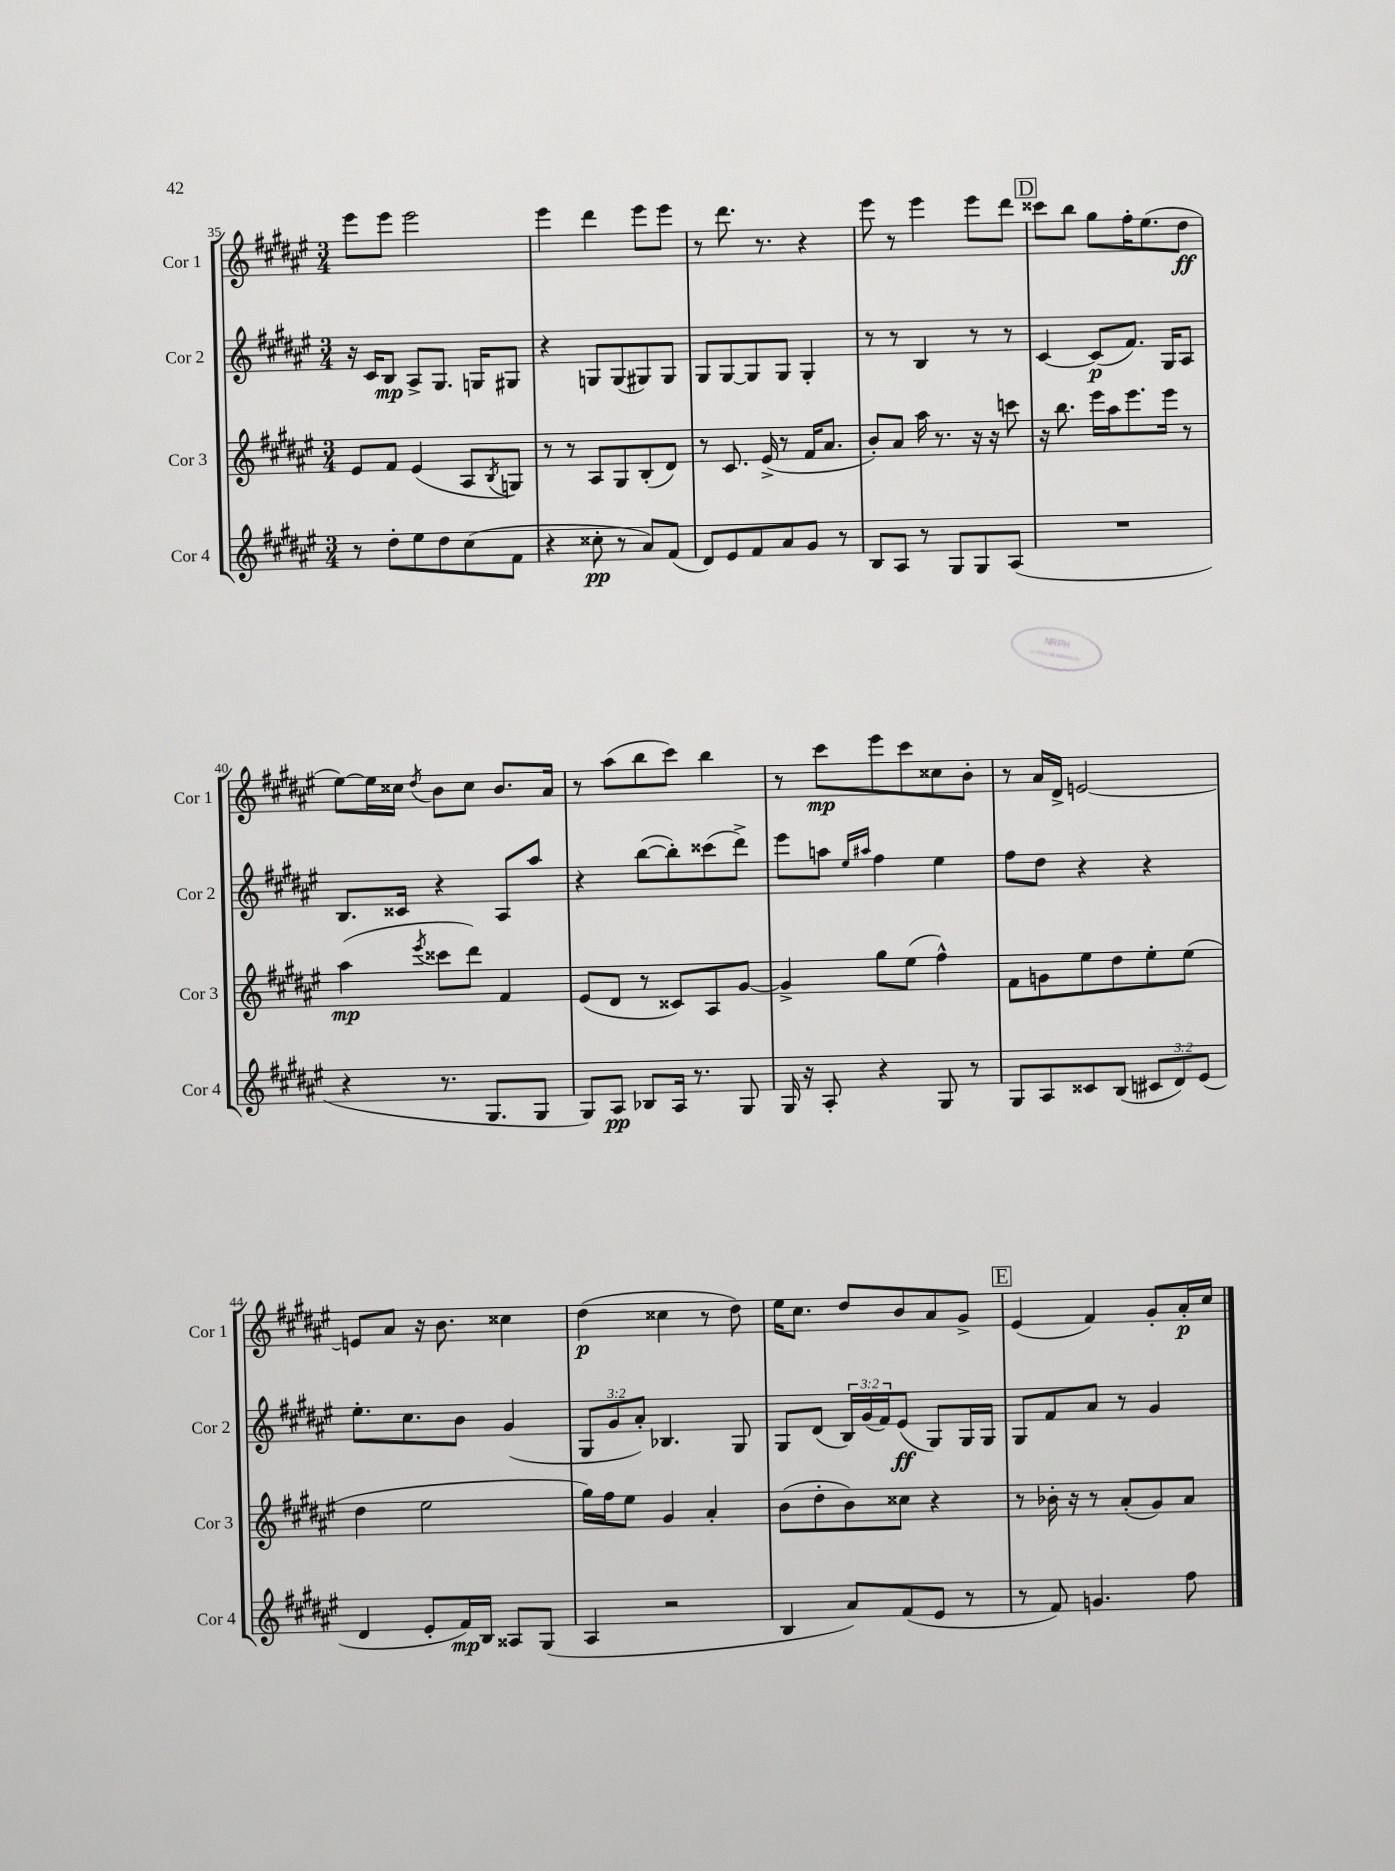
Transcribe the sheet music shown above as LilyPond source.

<<
\new StaffGroup <<
\new Staff = "s0" \with { instrumentName = "Cor 1" shortInstrumentName = "Cor 1" } {
    \clef treble \key fis \major \numericTimeSignature \time 3/4
    eis'''8 eis'''8 eis'''2 |
    eis'''4 dis'''4 eis'''8 eis'''8 |
    r8 dis'''8. r8. r4 |
    eis'''8 r8 eis'''4 eis'''8 dis'''8 |
    \mark \markup { \box "D" } cisis'''8 b''8 gis''8 fis''16-. eis''8.( dis''8\ff |
    eis''8~) eis''16 cisis''16 \acciaccatura { dis''8 } b'8 cisis''8 b'8. ais'16 |
    r8 ais''8( b''8 cis'''8) b''4 |
    r8 cis'''8\mp eis'''8 cis'''8 cisis''8 b'8-. |
    r8 ais'16 dis'16-> e'2~ |
    e'8 ais'8 r16 b'8. cisis''4 |
    dis''4\p( cisis''4 r8 dis''8) |
    eis''16 cis''8. dis''8 b'8 ais'8 gis'8-> |
    \mark \markup { \box "E" } eis'4( fis'4) gis'8-. ais'16-.\p cis''16 \bar "|." |
}
\new Staff = "s1" \with { instrumentName = "Cor 2" shortInstrumentName = "Cor 2" } {
    \clef treble \key fis \major \numericTimeSignature \time 3/4 \override Staff.TupletNumber.text = #tuplet-number::calc-fraction-text
    r16 cis'16 b8\mp ais8-> gis8. g16 gis8 |
    r4 g8 g8( gis8) gis8 |
    gis8 gis8~ gis8 gis8 gis4-. |
    r8 r8 b4 r8 r8 |
    \mark \markup { \box "D" } cis'4~ cis'8\p( fis'8.) gis16 ais8 |
    b8. cisis'16 r4 ais8 ais''8 |
    r4 b''8~( b''8-.) cisis'''8( dis'''8->) |
    eis'''8 a''8 \grace { eis''16 ais''16 } fis''4 eis''4 |
    fis''8 dis''8 r4 r4 |
    eis''8.-. cis''8. b'8 gis'4( |
    \tuplet 3/2 { gis8 gis'8 ais'8-.) } bes4. gis8 |
    gis8 dis'8( \tuplet 3/2 { b16) gis'16( fis'16) } eis'8\ff( gis8) gis16 gis16 |
    \mark \markup { \box "E" } gis8 fis'8 ais'8 r8 gis'4 \bar "|." |
}
\new Staff = "s2" \with { instrumentName = "Cor 3" shortInstrumentName = "Cor 3" } {
    \clef treble \key fis \major \numericTimeSignature \time 3/4
    eis'8 fis'8 eis'4( ais8 \acciaccatura { b8 } g8) |
    r8 r8 ais8 gis8 b8-.( dis'8) |
    r8 cis'8. eis'16->( r8 fis'16 ais'8. |
    b'8-.) ais'8 ais''16 r8. r16 r16 c'''8 |
    \mark \markup { \box "D" } r16 b''8. eis'''16 ais''16 eis'''8. eis'''16 r8 |
    ais''4\mp( \acciaccatura { eis'''8 } cisis'''8 dis'''8) fis'4 |
    eis'8( dis'8 r8 cisis'8) ais8 gis'8~ |
    gis'4-> gis''8 eis''8( fis''4-^) |
    fis'8 g'8 eis''8 dis''8 eis''8-. eis''8( |
    dis''4 eis''2 |
    gis''16) fis''16 eis''8 gis'4 ais'4-. |
    b'8( dis''8-. b'8) cisis''8 r4 |
    \mark \markup { \box "E" } r8 bes'16-. r16 r8 ais'8-.( gis'8) ais'8 \bar "|." |
}
\new Staff = "s3" \with { instrumentName = "Cor 4" shortInstrumentName = "Cor 4" } {
    \clef treble \key fis \major \numericTimeSignature \time 3/4 \override Staff.TupletNumber.text = #tuplet-number::calc-fraction-text
    r8 dis''8-. eis''8 dis''8 cis''8( fis'8 |
    r4 cisis''8-.\pp r8 ais'8) fis'8( |
    dis'8) eis'8 fis'8 ais'8 gis'8 r8 |
    b8 ais8 r8 gis8 gis8 ais8( |
    \mark \markup { \box "D" } R2. |
    r4 r8. gis8. gis8 |
    gis8) ais8\pp bes8 ais16 r8. gis8 |
    gis16 r16 ais8-. r4 gis8 r8 |
    gis8 ais8 cisis'8 b8( \tuplet 3/2 { cis'8 dis'8) eis'8( } |
    dis'4 eis'8-. fis'16\mp) b16 aisis8 gis8( |
    ais4 r2 |
    b4 ais'8) fis'8( eis'8 r8 |
    \mark \markup { \box "E" } r8 fis'8) g'4. fis''8 \bar "|." |
}
>>
>>
\layout { \context { \Score currentBarNumber = #35 } }
